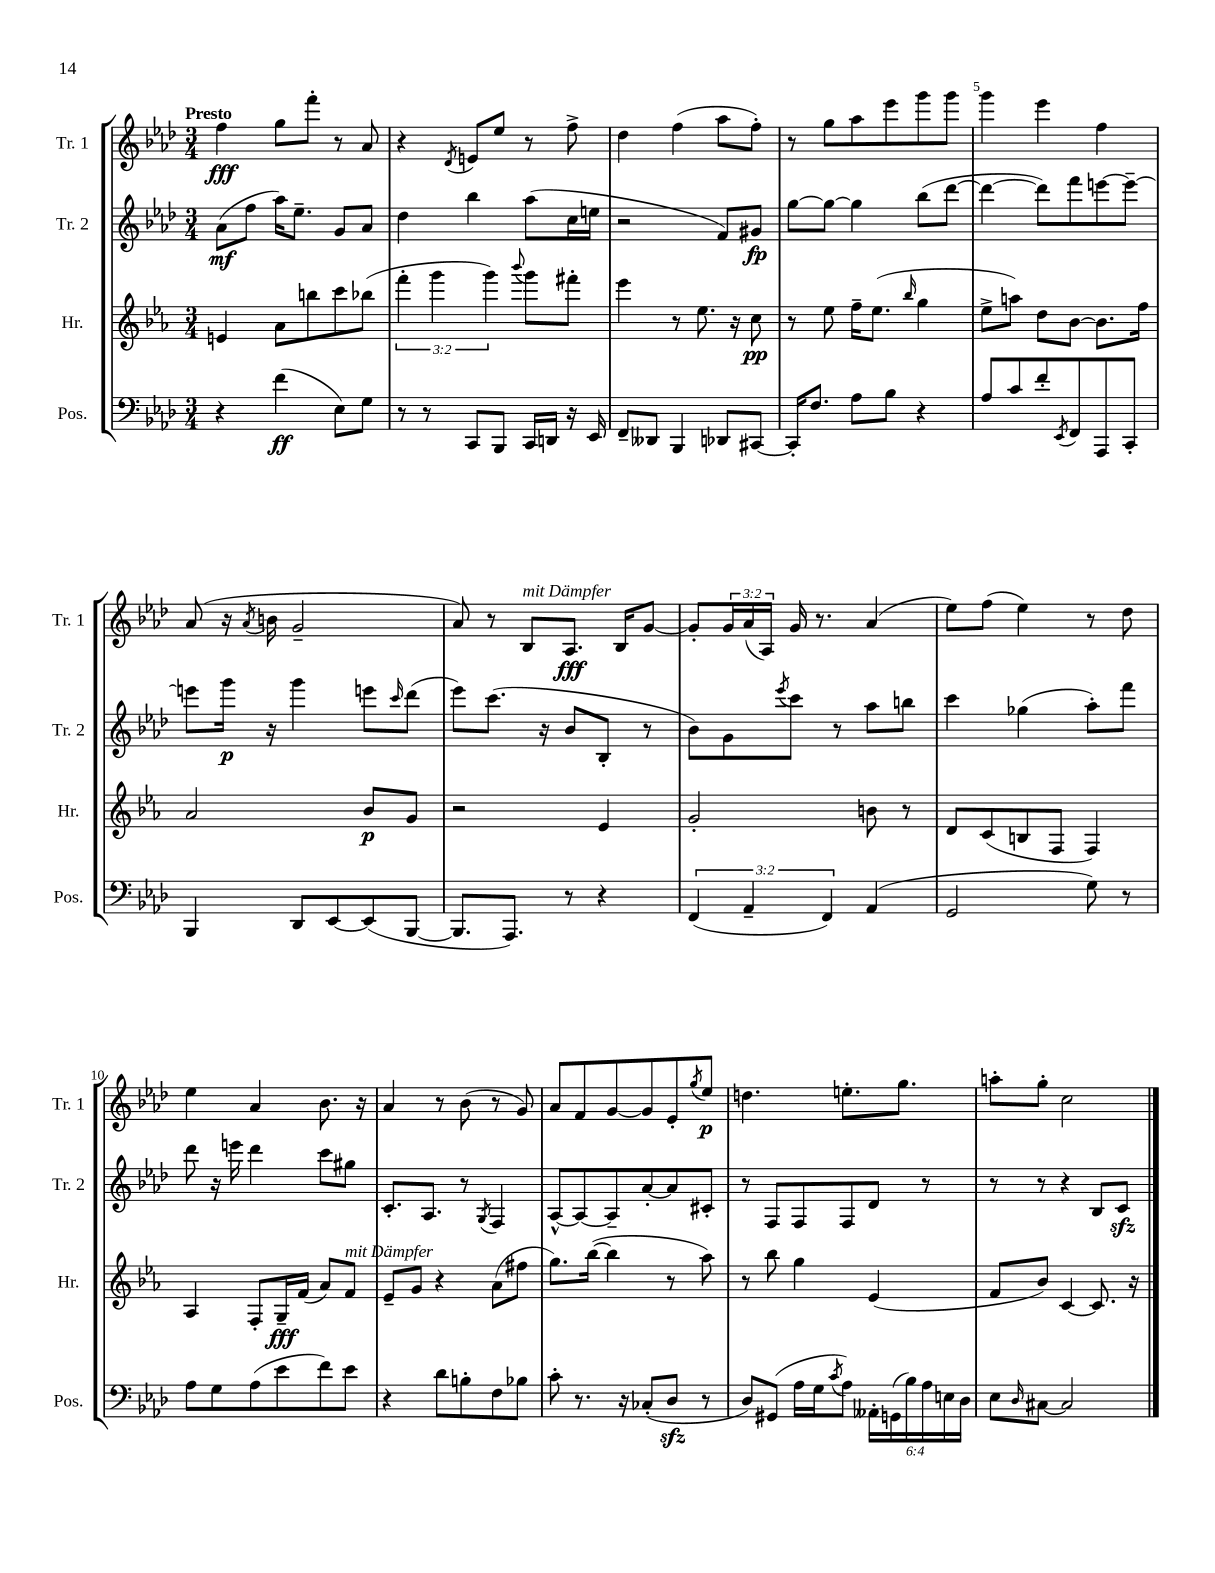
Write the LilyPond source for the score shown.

<<
\new StaffGroup <<
\new Staff = "s0" \with { instrumentName = "Tr. 1" shortInstrumentName = "Tr. 1" } {
    \clef treble \key aes \major \numericTimeSignature \time 3/4 \override Staff.TupletNumber.text = #tuplet-number::calc-fraction-text \tempo "Presto"
    f''4\fff g''8 f'''8-. r8 aes'8 |
    r4 \acciaccatura { des'8 } e'8 ees''8 r8 f''8-> |
    des''4 f''4( aes''8 f''8-.) |
    r8 g''8 aes''8 ees'''8 g'''8 g'''8 |
    g'''4 ees'''4 f''4 |
    aes'8( r16 \acciaccatura { aes'8 } b'16 g'2-- |
    aes'8) r8 bes8^\markup { \italic "mit Dämpfer" } aes8.\fff bes16 g'8~ |
    g'8-. \tuplet 3/2 { g'16 aes'16( aes16) } g'16 r8. aes'4( |
    ees''8) f''8( ees''4) r8 des''8 |
    ees''4 aes'4 bes'8. r16 |
    aes'4 r8 bes'8( r8 g'8) |
    aes'8 f'8 g'8~ g'8 ees'8-. \acciaccatura { g''8 } ees''8\p |
    d''4. e''8.-. g''8. |
    a''8-. g''8-. c''2 \bar "|." |
}
\new Staff = "s1" \with { instrumentName = "Tr. 2" shortInstrumentName = "Tr. 2" } {
    \clef treble \key aes \major \numericTimeSignature \time 3/4
    aes'8\mf( f''8 aes''16) ees''8.-- g'8 aes'8 |
    des''4 bes''4 aes''8( c''16 e''16 |
    r2 f'8) gis'8\fp |
    g''8~ g''8~ g''4 bes''8( des'''8~ |
    des'''4~ des'''8) f'''8 e'''8~ e'''8~-- |
    e'''8 g'''16\p r16 g'''4 e'''8 \grace { c'''16 } des'''8( |
    ees'''8) c'''8.( r16 bes'8 bes8-. r8 |
    bes'8) g'8 \acciaccatura { ees'''8 } c'''8 r8 aes''8 b''8 |
    c'''4 ges''4( aes''8-.) f'''8 |
    des'''8 r16 e'''16 des'''4 c'''8 gis''8 |
    c'8.-. aes8. r8 \acciaccatura { g8 } f4 |
    aes8~-^ aes8~ aes8-- aes'8~-. aes'8 cis'8-. |
    r8 f8 f8 f8 des'8 r8 |
    r8 r8 r4 bes8 c'8\sfz \bar "|." |
}
\new Staff = "s2" \with { instrumentName = "Hr." shortInstrumentName = "Hr." } {
    \clef treble \key ees \major \numericTimeSignature \time 3/4 \override Staff.TupletNumber.text = #tuplet-number::calc-fraction-text
    e'4 aes'8 b''8 c'''8 bes''8( |
    \tuplet 3/2 { f'''4-. g'''4 g'''4) } \appoggiatura { bes'''8 } g'''8 fis'''8-. |
    ees'''4 r8 ees''8. r16 c''8\pp |
    r8 ees''8 f''16-- ees''8.( \grace { bes''16 } g''4 |
    ees''8-> a''8) d''8 bes'8~ bes'8. f''16 |
    aes'2 bes'8\p g'8 |
    r2 ees'4 |
    g'2-. b'8 r8 |
    d'8 c'8( b8 f8 f4) |
    aes4 f8-. g16--\fff f'16( aes'8) f'8^\markup { \italic "mit Dämpfer" } |
    ees'8-- g'8 r4 aes'8( fis''8 |
    g''8.) bes''16~( bes''4 r8 aes''8) |
    r8 bes''8 g''4 ees'4( |
    f'8 bes'8) c'4~ c'8. r16 \bar "|." |
}
\new Staff = "s3" \with { instrumentName = "Pos." shortInstrumentName = "Pos." } {
    \clef bass \key aes \major \numericTimeSignature \time 3/4 \override Staff.TupletNumber.text = #tuplet-number::calc-fraction-text
    r4 f'4\ff( ees8) g8 |
    r8 r8 c,8 bes,,8 c,16 d,16 r16 ees,16 |
    f,8-- deses,8 bes,,4 des,8 cis,8~ |
    cis,16-. f8. aes8 bes8 r4 |
    aes8 c'8 f'8-. \acciaccatura { ees,8 } f,8 aes,,8 c,8-. |
    bes,,4 des,8 ees,8~ ees,8( bes,,8~ |
    bes,,8. aes,,8.) r8 r4 |
    \tuplet 3/2 { f,4( aes,4-- f,4) } aes,4( |
    g,2 g8) r8 |
    aes8 g8 aes8( ees'8 f'8) ees'8 |
    r4 des'8 b8-. f8 bes8 |
    c'8-. r8. r16 ces8-.( des8\sfz r8 |
    des8) gis,8( aes16 g16 \acciaccatura { c'8 } aes8) \tuplet 6/4 { aeses,16-. g,16( bes16) aes16 e16 des16 } |
    ees8 \grace { des16 } cis8~ cis2 \bar "|." |
}
>>
>>
\layout { \context { \Score \override BarNumber.break-visibility = ##(#f #t #t) barNumberVisibility = #(every-nth-bar-number-visible 5) } }
